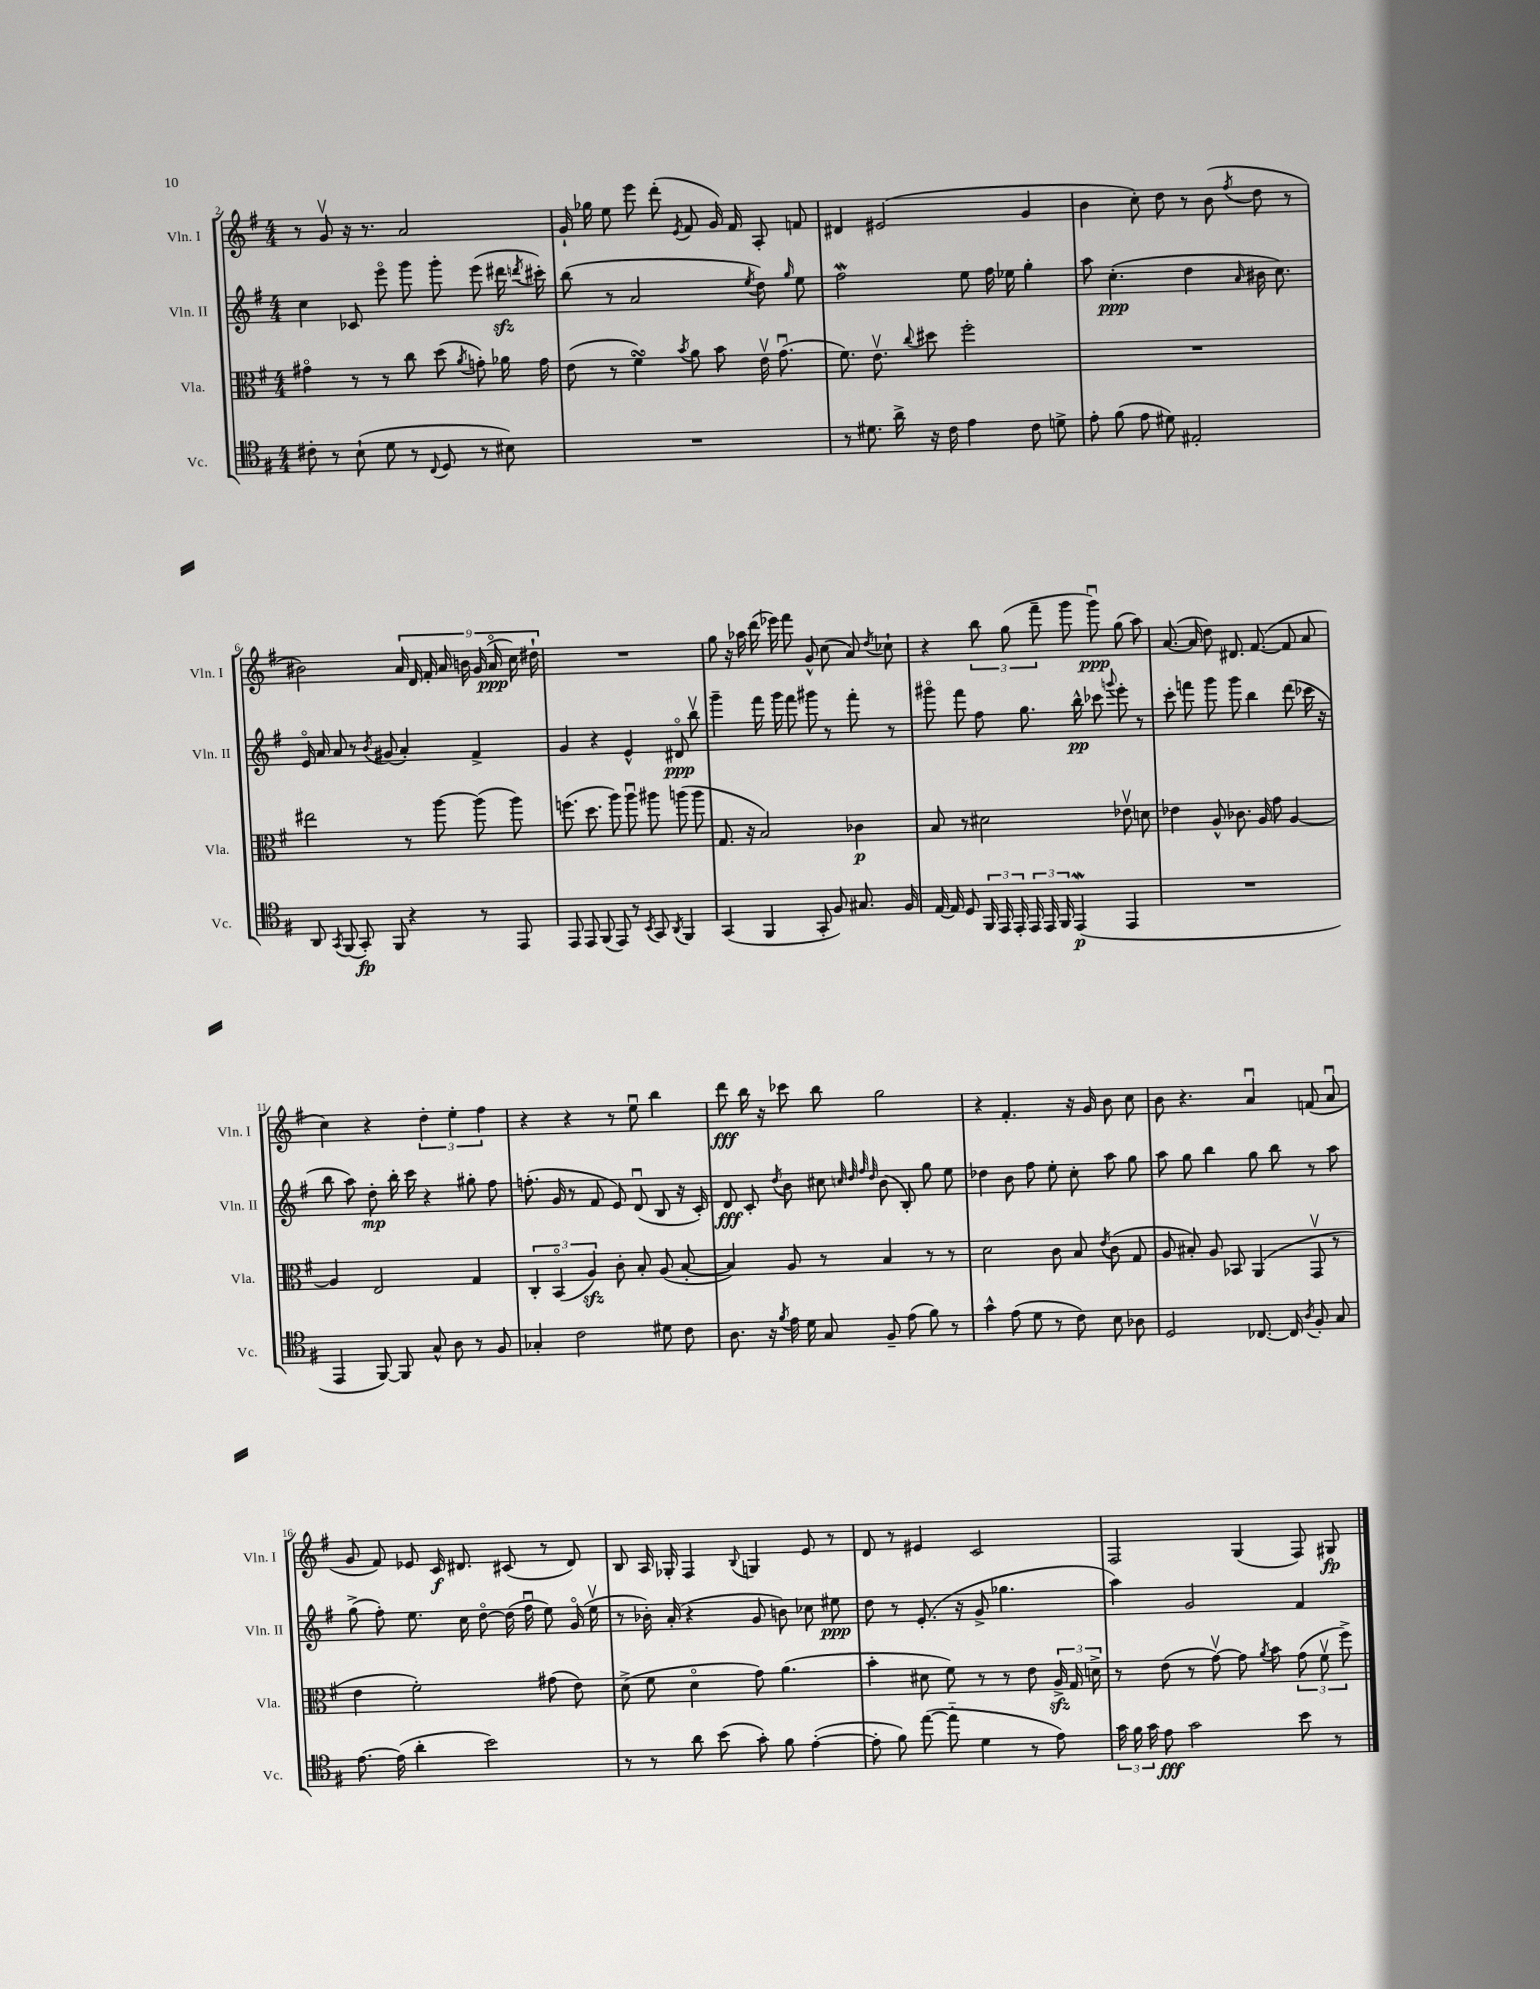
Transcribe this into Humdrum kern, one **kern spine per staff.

**kern	**kern	**kern	**kern
*staff4	*staff3	*staff2	*staff1
*clefC4	*clefC3	*clefG2	*clefG2
*k[f#]	*k[f#]	*k[f#]	*k[f#]
*M4/4	*M4/4	*M4/4	*M4/4
8c#'\	4g#o\	4cc\	8r
8r	.	.	8gv/
(8B`\	8r	8c-/	16r
.	.	.	8.r
8d\	8r	8eeeo\	.
8r	8cc\	8ggg\	2a/
8qqC/	.	.	.
8D/	(8dd\	8ggg'\	.
.	8qa/	.	.
8r	8g'\)	(8eee\	.
8B#\)	16a-\	16ddd#\	.
.	.	8qddd/	.
.	16g\	16ccc#'\)	.
=	=	=	=
1r	(8e\	(8bb\	16g`/
.	.	.	16gg-\
.	8r	8r	8ee\
.	4f#\)	2a/	8eee\
.	.	.	(8ddd'\
.	8qb/	.	8qe/
.	8a\	.	8f#/
.	8b\	.	16g/)
.	.	.	16f#/
.	.	8qee/	.
.	16ev\	8dd\)	8A'/
.	(8.gu\	.	.
.	.	16qqgg/	.
.	.	8ee\	8f/
=	=	=	=
8r	8.f#\)	2ff#\	4d#/
8.d#\	.	.	.
.	8.ev\	.	.
.	.	.	(2e#/
16a^\	.	.	.
.	8qqcc/	.	.
16r	8dd#\	.	.
16c\	.	.	.
4e\	2ff#'\	8ee\	.
.	.	16ff#\	.
.	.	16ee-\	.
8c\	.	4gg'\	4g/
8d^\	.	.	.
=	=	=	=
8e'\	1r	8aa\	4b\
(8f#\	.	(4.cc'\	.
8e\	.	.	8cc'\)
8d#\)	.	.	8dd\
2E#'/	.	4dd\	8r
.	.	.	(8b\
.	.	16qqa/	8qff#/
.	.	16b#\	8dd\
.	.	8.cc\)	.
.	.	.	8r
=	=	=	=
8AA/	2ee#\	16eo/	2b#\)
.	.	16a/	.
8qGG/	.	.	.
(8FF#/	.	8a/	.
8GG'/)	.	8r	.
.	.	8qb/	.
8FF#/	.	(8g#/	.
4r	8r	4a'/)	18a/
.	.	.	18d/
.	.	.	18f#'/
.	[8aa\	.	.
.	.	.	18a/
.	.	.	18b\
8r	(8aa\]	4f#^/	.
.	.	.	(18g/
.	.	.	18ao/
8EE/	8aa\)	.	.
.	.	.	18cc\)
.	.	.	18dd#`\
=	=	=	=
8EE/	(8.ff\	4g/	1r
8EE/	.	.	.
.	8.dd\	.	.
(8FF#/	.	4r	.
8EE/)	8aa\)	.	.
8r	8aau\	4e^^/	.
8qBB/	.	.	.
8GG/	8aa#\	.	.
8qAA/	.	.	.
4FF#/	(8aa\	8d#o/	.
.	8aa\	8bbv\	.
=	=	=	=
(4GG/	8.G/	4ggg~\	8gg\
.	.	.	16r
.	16r	.	16aa-\
4FF#/	2B/)	16fff#\	(16ddd\
.	.	16ggg\	16eee-\)
.	.	8fff#\	8fff#\
8GG'/	.	8ggg#\	8g^^/
8F#/)	.	8r	(8cc\
8.G#/	4c-\	8fff#'\	8a/)
.	.	.	8qdd/
.	.	8r	8cc-`\
16F#/	.	.	.
=	=	=	=
[16E/	8B/	8ggg#o\	4r
16E/]	.	.	.
8D/	8r	8fff#\	.
24FF#/	2d#\	8ff#\	12bb\
24EE/	.	.	.
24EE'/	.	.	(12gg\
24EE/	.	8.gg\	.
24EE/	.	.	12fff#~\
24FF#/	.	.	.
(4EE/	.	.	8ggg\
.	.	16bb^^\	.
.	.	8ccc-\	8gggu\)
.	.	8qqggg/	.
4EE/	8e-v\	8eee'\	(8gg\
.	8d\	8r	8aa\)
=	=	=	=
1r	4e-\	8ccc'\	([8.a/
.	.	8fff\	.
.	.	.	16a/]
.	8A^^/	8ggg\	8dd\)
.	8.c-\	8ggg\	8.d#/
.	.	4bb\	.
.	16A/	.	([8.f#/
.	8g\	.	.
.	[4A/	(8ddd\	8f#/]
.	.	16ccc-\	8a/
.	.	16r	.
=	=	=	=
4EE/	4A/]	8bb\	4cc\)
.	.	8aa\)	.
[8FF#/)	2E/	8dd'\	4r
8FF#/]	.	16bb'\	.
.	.	16ccc\	.
8G^^/	.	4r	6dd'\
8A\	.	.	.
.	.	.	6ee'\
8r	4G/	8gg#'\	.
.	.	.	6ff#\
8F#/	.	8ff#\	.
=	=	=	=
4G-'/	6C'/	(8.ff'\	4r
.	(6BBo/	.	.
.	.	16g/	.
2c\	.	8r	4r
.	6A/)	.	.
.	.	8f#/	.
.	8c'\	8e/)	8r
.	8B'/	(8du/	8eeu\
8d#\	(8A/	8B/	4bb\
8c\	[8B'/	16r	.
.	.	16c'/)	.
=	=	=	=
8.A\	4B/])	8d/	8ddd\
.	.	8c'/	16bb\
16r	.	.	16r
8qf#/	.	8qdd/	.
16e\	8A/	8b\	8ccc-\
16d\	.	.	.
8G/	8r	8cc#\	8bb\
.	.	32qqcc/	.
.	.	32qqdd/	.
.	.	32qqff#/	.
.	.	32qqdd/	.
8F#~/	4B/	(8b\	2gg\
(8e\	.	8B'/)	.
8f#\)	8r	8gg\	.
8r	8r	8ee\	.
=	=	=	=
4g^^\	2d\	4dd-\	4r
(8e\	.	8b\	4.f#'/
8d\	.	8ff#\	.
8r	8c\	8ee'\	.
8c\)	8B/	8cc'\	16r
.	.	.	16g/
.	8qe/	.	.
8B\	(8c\	8aa\	8b\
8A-\	8G/	8gg\	8cc\
=	=	=	=
2D/	8A/	8aa\	8b\
.	8B#'/)	8gg\	4.r
.	8A/	4bb\	.
.	8BB-/	.	.
[8.C-/	(4AA/	8gg\	4au/
.	.	8bb\	.
16C-/]	.	.	.
8qA/	.	.	.
8F#'/	8GGv/	8r	(8f/
8G/	8r	8aa\	8au/
=	=	=	=
[8.e\	4e\	(8gg^\	8g/
.	.	8ff#'\)	8f#/)
(16e\]	.	.	.
4a'\	2f#'\)	8.ee\	8e-/
.	.	.	16c/
.	.	16cc\	8.d#/
2b\)	.	[8ddo\	.
.	.	(16dd\]	(8c#/
.	.	16ff#u\	.
.	(8g#\	8ee\)	8r
.	8e\)	(16go/	8d#/)
.	.	16eev\	.
=	=	=	=
8r	(8d^\	8r	8B/
8r	8f#\	16b-'\)	16A/
.	.	(16a'/	16G-'/
8a\	4do\	4r	4F#/
(8b\	.	.	.
.	.	.	8qqB/
8g'\)	8g\)	8g/	4G/
8f#\	(4.a\	8b\)	.
([4e'\	.	8cc-\	8e/
.	.	8ee#\	8r
=	=	=	=
8e'\]	4b'\	8dd\	8d/
8f#\)	.	8r	8r
([8ee\	8d#\	(8.e'/	4e#/
8ee'~\]	8f#\)	.	.
.	.	16r	.
4d\	8r	8g^/	2c/
.	8r	4.gg-\	.
8r	8e\	.	.
8e\)	24A^/	.	.
.	24G/	.	.
.	24d^\	.	.
=	=	=	=
24g\	8r	4aa\)	2F#/
24f#\	.	.	.
24g\	.	.	.
8e\	(8e\	.	.
2g\	8r	2g/	.
.	[8gv\)	.	.
.	8g\]	.	(4G/
.	8qa/	.	.
.	8b\	.	.
8b\	(12g\	4f#/	8F#/)
.	12f#v\	.	.
8r	.	.	8G#/
.	12ff#^\)	.	.
==	==	==	==
*-	*-	*-	*-
